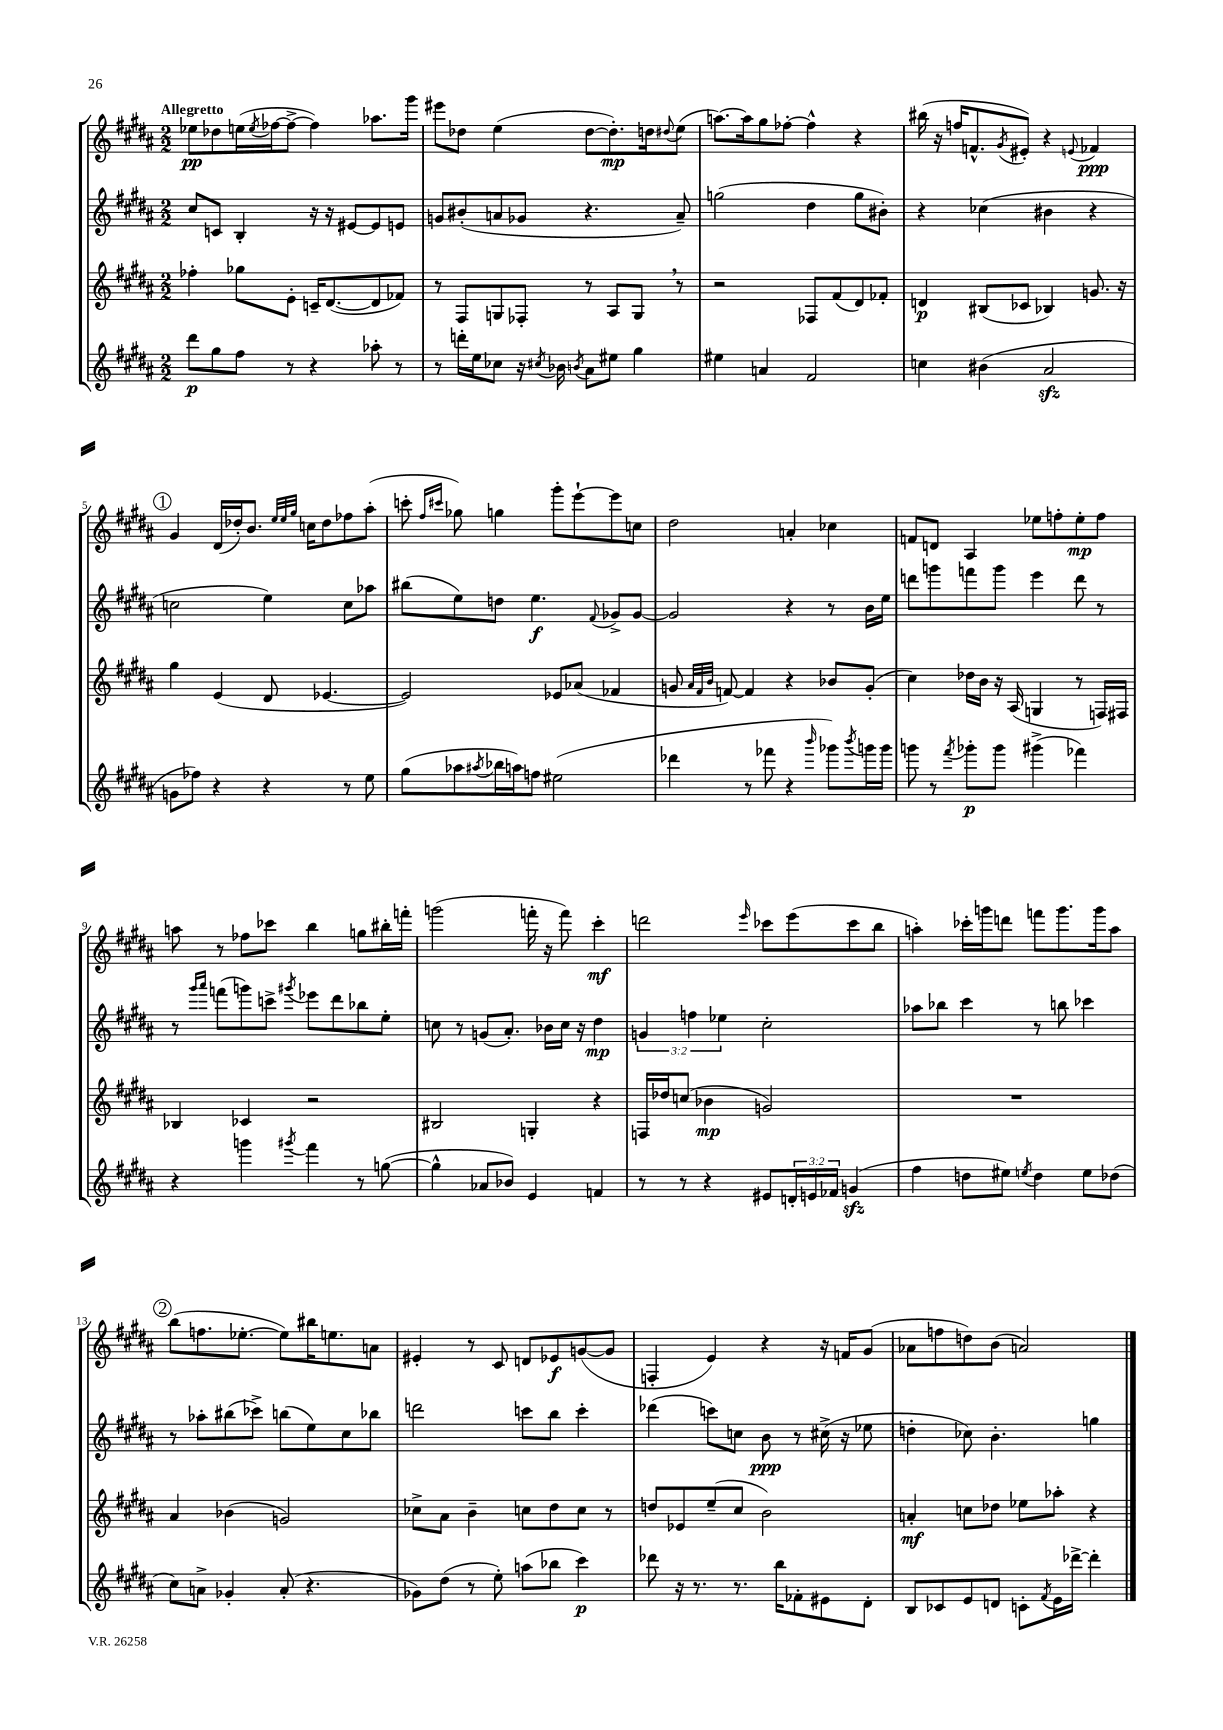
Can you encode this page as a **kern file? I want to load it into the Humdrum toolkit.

**kern	**kern	**kern	**kern
*staff4	*staff3	*staff2	*staff1
*clefG2	*clefG2	*clefG2	*clefG2
*k[f#c#g#d#a#]	*k[f#c#g#d#a#]	*k[f#c#g#d#a#]	*k[f#c#g#d#a#]
*M2/2	*M2/2	*M2/2	*M2/2
8ddd#	4ff-'	8cc#	8ee-
8gg#	.	8c	8dd-
8ff#	8gg-	4B'	(16ee
.	.	.	8qee
.	.	.	[16ff-
8r	8e'	.	8ff-^_
4r	16c~	16r	4ff-])
.	([8.d#	16r	.
.	.	[8e#	.
8aa-'	8d#]	8e#]	8.aa-
8r	8f-)	8e	.
.	.	.	16ggg#
=	=	=	=
8r	8r	8g	8eee#
16ddd'	8F#	(8b#'	8dd-
16ee	.	.	.
8cc-	8G	8a	(4ee
16r	8F-'	8g-	.
8qcc#	.	.	.
16b-	.	.	.
8qb	.	.	.
8a#	8r	4.r	[8dd-
8ee#	8A#	.	8.dd-'])
4gg#	8G	.	.
.	.	.	16dd
.	.	.	8qqdd#
.	8r	8a~)	(8ee
=	=	=	=
4ee#	2r	(2gg	[8.aa)
.	.	.	16aa]
4a	.	.	8gg#
.	.	.	[8ff-'
2f#	8F-	4dd#	4ff-^^]
.	(8f#	.	.
.	8d#)	8gg	4r
.	8f-'	8b#')	.
=	=	=	=
4cc	4d	4r	(16bb#
.	.	.	16r
.	.	.	16ff
.	.	.	8.f^^
(4b#	(8B#	(4cc-	.
.	.	.	8qg#
.	8c-	.	8e#')
2a#	4B-)	4b#	4r
.	.	.	8qqe
.	8.g	4r	4f-
.	16r	.	.
=	=	=	=
8g	4gg#	2cc	4g#
8ff-)	.	.	.
4r	(4e	.	(16d#
.	.	.	16dd-')
.	.	.	8.b
4r	8d#	4ee)	.
.	.	.	32qqee
.	.	.	32qqee
.	.	.	32qqgg#
.	.	.	16cc
.	[4.e-	.	8dd-
8r	.	8cc	8ff-
8ee	.	8aa-	(8aa#'
=	=	=	=
(8gg#	2e-])	(8bb#	8ccc'
.	.	.	16qqff#
.	.	.	16qqccc#
8aa-	.	8ee)	8gg-)
8qaa#	.	.	.
16bb-	.	8dd	4gg
16aa)	.	.	.
8ff	.	4.ee	.
(2ee#	8e-	.	8ggg#'
.	(8a-	.	[8eee`
.	.	8qqf#	.
.	4f-	8g-^	8eee]
.	.	[8g-	8cc
=	=	=	=
4ddd-	8g	2g-]	2dd#
.	32qqa#	.	.
.	32qqf#	.	.
.	32qqb	.	.
.	[8f)	.	.
8r	4f]	.	.
8fff-	.	.	.
4r	4r	4r	4a'
16qqbbb	.	.	.
8ggg-)	8b-	8r	4cc-
8qbbb	.	.	.
16ggg	(8g'	16b	.
16ggg	.	16ee	.
=	=	=	=
8ggg	4cc#)	8ddd	8f
8r	.	8ggg	8d
8qfff#	.	.	.
8ggg-'	16dd-	8fff	4A#
.	16b	.	.
8ggg-	16r	8ggg	.
.	(16A#	.	.
(4ggg#^	4G	4eee	8ee-
.	.	.	8ff'
4fff-)	8r	8ddd	8ee-'
.	16F)	8r	8ff
.	16F#	.	.
=	=	=	=
4r	4B-	8r	8aa
.	.	16qqggg#	.
.	.	16qqaaa#	.
.	.	(8fff	8r
4ggg	4c-	8ggg)	8ff-
.	.	8ccc^	8ccc-
8qggg#	.	8qggg#	.
4fff#	2r	8eee-	4bb
.	.	8ddd#	.
8r	.	8bb-	8gg
([8gg	.	8ee'	16bb#'
.	.	.	16fff'
=	=	=	=
4gg^^]	2B#	8cc	(2ggg
.	.	8r	.
8a-	.	(8g	.
8b-)	.	8.a#')	.
4e	4G'	.	16fff'
.	.	16b-	16r
.	.	16cc	8fff)
.	.	16r	.
4f	4r	4dd#	4ccc#'
=	=	=	=
8r	16F	6g	2ddd
.	16dd-	.	.
8r	(8cc	.	.
.	.	6ff	.
4r	4b-	.	.
.	.	6ee-	.
.	.	.	16qqeee
8e#	2g)	2cc#'	8ccc-
24d'	.	.	(8eee
24e	.	.	.
24f-	.	.	.
(4g	.	.	8ccc-
.	.	.	8bb
=	=	=	=
4ff#	1r	8aa-	4aa')
.	.	8bb-	.
8dd	.	4ccc#	16ccc-'
.	.	.	16ggg
8ee#)	.	.	8ddd
8qee	.	.	.
4dd	.	8r	8fff
.	.	8bb	8.ggg
8ee	.	4ccc-	.
.	.	.	16ggg
(8dd-	.	.	8aa
=	=	=	=
8cc#)	4a#	8r	(8bb
8a^	.	8aa-'	8.ff
4g-'	(4b-	(8bb#	.
.	.	.	[8.ee-'
.	.	8ccc-^)	.
(8a'	2g)	(8bb	8ee-])
4.r	.	8ee)	16bb#
.	.	.	8.ee
.	.	8cc#	.
.	.	8bb-	8a
=	=	=	=
8g-)	8cc-^	2ddd	4e#'
(8dd#	8a#	.	.
8r	4b~	.	8r
8ee')	.	.	8c#
(8aa	8cc	8ccc	8d
8bb-	8dd#	8bb	8e-
4ccc#)	8cc	4ccc'	([8g
.	8r	.	8g]
=	=	=	=
8ddd-	8dd	(4ddd-	4F'
16r	8e-	.	.
8.r	.	.	.
.	(8ee~	8ccc)	4e)
8.r	8cc#	8cc	.
.	2b)	8b	4r
16bb	.	.	.
8f-'	.	8r	.
8e#	.	(16cc#^	16r
.	.	16r	16f
8d#'	.	8ee-	(8g#
=	=	=	=
8B	4a'	4dd'	8a-
8c-	.	.	8ff
8e	8cc	8cc-)	8dd)
8d	8dd-	4.b'	(8b
8c'	8ee-	.	2a)
8qf#	.	.	.
16e	8aa-'	.	.
[16ddd-^	.	.	.
4ddd-']	4r	4gg	.
==	==	==	==
*-	*-	*-	*-
